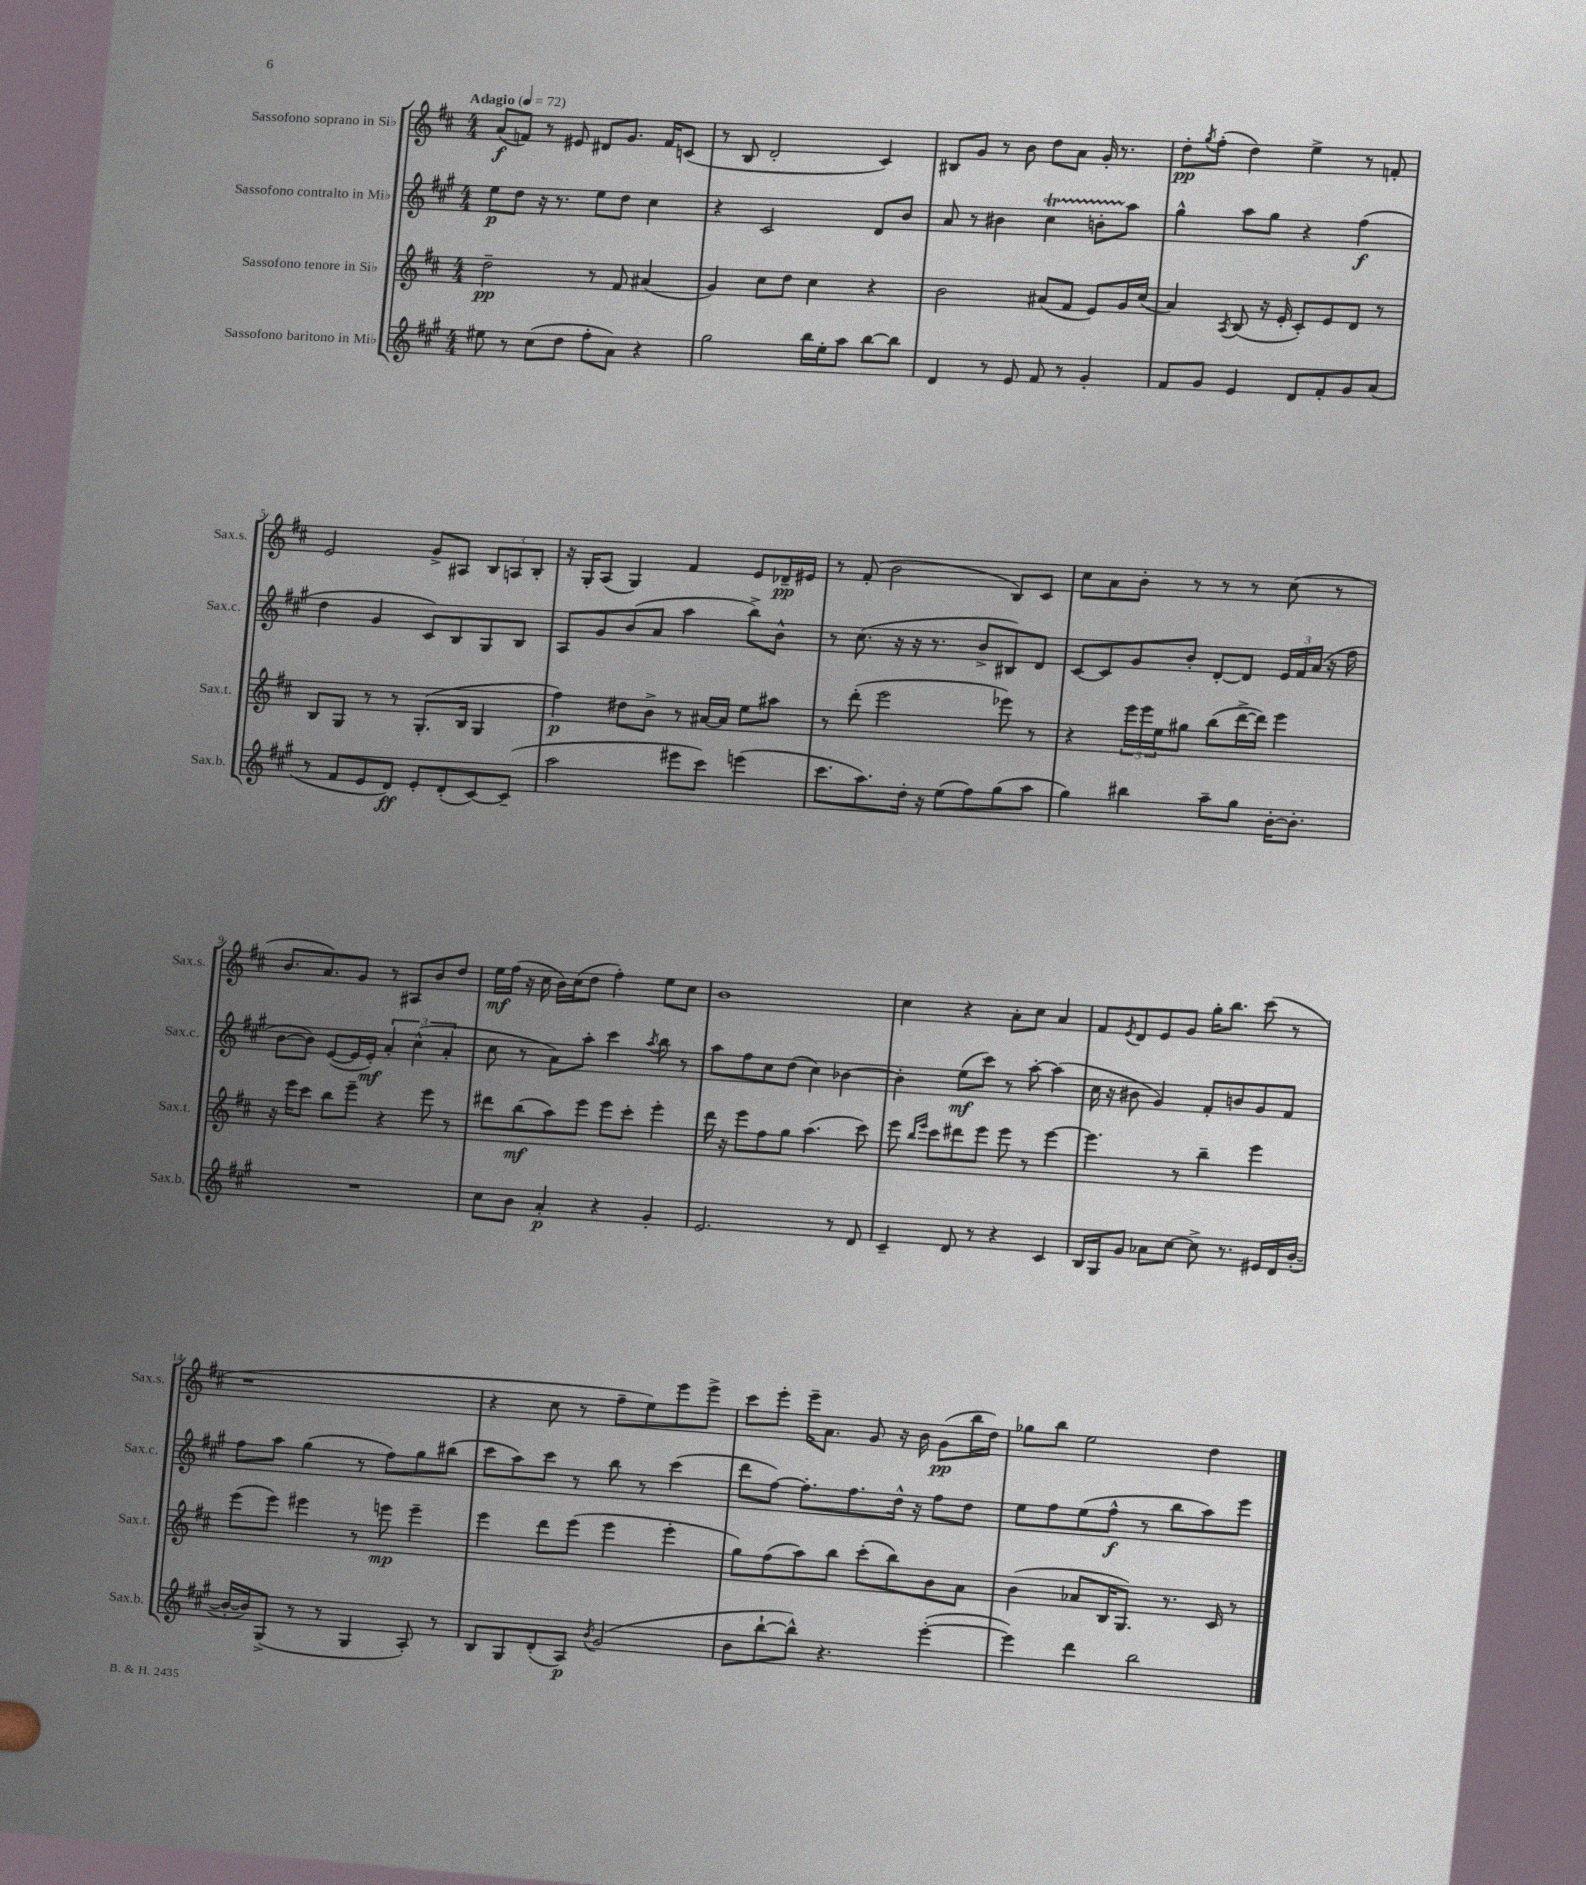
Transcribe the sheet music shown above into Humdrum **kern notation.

**kern	**dynam	**kern	**dynam	**kern	**dynam	**kern	**dynam
*part4	*part4	*part3	*part3	*part2	*part2	*part1	*part1
*staff4	*staff4	*staff3	*staff3	*staff2	*staff2	*staff1	*staff1
*I"Sassofono baritono in Mi♭	*	*I"Sassofono tenore in Si♭	*	*I"Sassofono contralto in Mi♭	*	*I"Sassofono soprano in Si♭	*
*I'Sax.b.	*	*I'Sax.t.	*	*I'Sax.c.	*	*I'Sax.s.	*
*clefG2	*	*clefG2	*	*clefG2	*	*clefG2	*
*k[f#c#g#]	*	*k[f#c#]	*	*k[f#c#g#]	*	*k[f#c#]	*
*M4/4	*	*M4/4	*	*M4/4	*	*M4/4	*
*MM72	*	*MM72	*	*MM72	*	*MM72	*
=1	=1	=1	=1	=1	=1	=1	=1
!	!	!	!	!	!	!LO:TX:a:B:t=Adagio	!
8ee#X\	.	2dd~\	pp	8ee\L	p	(8a/L	f
8r	.	.	.	8dd\J	.	8fn/J)	.
(8cc#\L	.	.	.	16r	.	8r	.
.	.	.	.	8.r	.	.	.
8dd\J	.	.	.	.	.	8e#X/	.
8ff#'\L	.	8r	.	8ee\L	.	8d#X/L	.
8a\J)	.	8f#/	.	8dd\J	.	8.g/J	.
4r	.	(4a#X/	.	4cc#\	.	.	.
.	.	.	.	.	.	16f/KL	.
.	.	.	.	.	.	(8cn/J	.
=2	=2	=2	=2	=2	=2	=2	=2
2gg#\	.	4g/)	.	4r	.	8r	.
.	.	.	.	.	.	8B/	.
.	.	8cc#\L	.	2c#/	.	2d'/	.
.	.	8dd\J	.	.	.	.	.
16bb\LL	.	4cc#\	.	.	.	.	.
16ee'\J	.	.	.	.	.	.	.
8aa\J	.	.	.	.	.	.	.
[8bb\L	.	4r	.	8d/L	.	4c#/)	.
8bb\J]	.	.	.	8b/J	.	.	.
=3	=3	=3	=3	=3	=3	=3	=3
4d/	.	2b\	.	8a/	.	8B#X/L	.
.	.	.	.	8r	.	8g/J	.
8r	.	.	.	4b#X\	.	8r	.
8e/	.	.	.	.	.	8b\	.
8f#/	.	(8a#X/L	.	4cc#t\	.	8dd\L	.
8r	.	8f#/J	.	.	.	8a\J	.
4g#'/	.	8e/L)	.	8bnTTT'\L	.	16g'/	.
.	.	.	.	.	.	8.r	.
.	.	16g/L	.	8aa\J	.	.	.
.	.	(16cc#/JJ	.	.	.	.	.
=4	=4	=4	=4	=4	=4	=4	=4
8f#/L	.	4a/)	.	4gg#^^\	.	8dd'\L	pp
.	.	.	.	.	.	8qgg/	.
8g#/J	.	.	.	.	.	(8ff#'\J	.
.	.	8qA/	.	.	.	.	.
4e/	.	(8B/	.	8aa\L	.	4dd\)	.
.	.	16r	.	8gg#\J	.	.	.
.	.	16e'/	.	.	.	.	.
8d/L	.	8c#'/L)	.	4r	.	4ee^\	.
8f#'/	.	8e/	.	.	.	.	.
8g#/	.	8d/J	.	(4ff#\	f	8r	.
(8a/J	.	8r	.	.	.	8fn'/	.
!!LO:LB:g=z
=5	=5	=5	=5	=5	=5	=5	=5
8r	.	8B/L	.	4dd\	.	2e/	.
8f#/L	.	8G/J	.	.	.	.	.
8e/	.	8r	.	4g#/	.	.	.
8d/J)	ff	8r	.	.	.	.	.
8e'/L	.	(8.G'/L	.	8c#/L)	.	8g^/L	.
(8d'/	.	.	.	8B/	.	8A#X/J	.
.	.	16B/Jk	.	.	.	.	.
[8c#/)	.	4G/	.	8G#/	.	12B/L	.
.	.	.	.	.	.	12An/	.
(8c#~/J]	.	.	.	8B/J	.	.	.
.	.	.	.	.	.	12B'/J	.
=6	=6	=6	=6	=6	=6	=6	=6
2aa\	.	4ff#\)	p	8A/L	.	16r	.
.	.	.	.	.	.	16G'/KL	.
.	.	.	.	8g#/	.	(8A/J	.
.	.	8dd#X\L	.	(8b/	.	4G/)	.
.	.	8b^\J	.	8a/J	.	.	.
8eee#X\L	.	8r	.	4aa\	.	4f#/	.
8ccc#\J)	.	[16a#X/LL	.	.	.	.	.
.	.	16a#/JJ]	.	.	.	.	.
(4eeen\	.	8ee\L	.	8bb^\L)	.	8e/L	.
.	.	8aa#X\J	.	8b^^\J	.	16d-X~/L	pp
.	.	.	.	.	.	16e#X/JJ	.
=7	=7	=7	=7	=7	=7	=7	=7
8.ccc#\L	.	8r	.	8r	.	8r	.
.	.	(8ddd'\	.	(8.cc#\	.	(8f#'/	.
8.aa\)	.	.	.	.	.	.	.
.	.	2eee\	.	.	.	2b\	.
.	.	.	.	16r	.	.	.
16dd'\Jk	.	.	.	16r	.	.	.
16r	.	.	.	8.r	.	.	.
(8ee\L	.	.	.	.	.	.	.
8ff#\)	.	.	.	8b^/L	.	.	.
(8gg#\	.	8eee-X\)	.	8B#X/)	.	8B/L)	.
8aa\J	.	8r	.	8d/J	.	8c#/J	.
=8	=8	=8	=8	=8	=8	=8	=8
4gg#\)	.	4r	.	[8c#/L	.	8cc#\L	.
.	.	.	.	8c#/]	.	8a\	.
4bb#X\	.	24eee\LL	.	8g#/	.	8b'\J	.
.	.	24eee\	.	.	.	.	.
.	.	24ee\J	.	.	.	.	.
.	.	8gg#X\J	.	8b'/J	.	8r	.
8aa~\L	.	(8bb\L	.	[8d'/L	.	8r	.
8gg#\J	.	[16ddd^\L	.	8d/J]	.	8r	.
.	.	16ddd\JJ])	.	.	.	.	.
[16b'\KL	.	4eee\	.	24e/LL	.	(8cc#\	.
.	.	.	.	24f#/	.	.	.
8.b'\J]	.	.	.	.	.	.	.
.	.	.	.	(24a/JJ	.	.	.
.	.	.	.	16r	.	8r	.
.	.	.	.	16ff#\	.	.	.
!!LO:LB:g=z
=9	=9	=9	=9	=9	=9	=9	=9
1r	.	16r	.	[8b\L	.	8.b/L	.
.	.	16eee\KL	.	.	.	.	.
.	.	8ccc#\J	.	8b\J])	.	.	.
.	.	.	.	.	.	8.a/)	.
.	.	8bb\L	.	([8e/L	.	.	.
.	.	8eee~\J	.	16e/L]	.	8g/J	.
.	.	.	.	16e'/JJ)	mf	.	.
.	.	4r	.	6a'/	.	8r	.
.	.	.	.	.	.	8A#X/L	.
.	.	.	.	(6cc#^^\	.	.	.
.	.	8eee\	.	.	.	8b/	.
.	.	.	.	6a'/	.	.	.
.	.	8r	.	.	.	8dd/J	.
=10	=10	=10	=10	=10	=10	=10	=10
8cc#\L	.	8ddd#X\L	.	8cc#\	.	16ee\LL	mf
.	.	.	.	.	.	(16ff#\JJ	.
8b\J	.	(8bb\	mf	8r	.	16r	.
.	.	.	.	.	.	16cc#\	.
4a'/	p	8aa\)	.	8a\L)	.	16b\LL)	.
.	.	.	.	.	.	(16cc#\J	.
.	.	8eee\J	.	8aa'\J	.	8dd\J	.
4r	.	8eee\L	.	4ccc#\	.	4ff#'\)	.
.	.	8ccc#'\J	.	.	.	.	.
.	.	.	.	8qaa/	.	.	.
4g#'/	.	4eee'\	.	8bb\	.	8ee\L	.
.	.	.	.	8r	.	8cc#\J	.
=11	=11	=11	=11	=11	=11	=11	=11
2.e/	.	16ddd\	.	8aa\L	.	1b	.
.	.	16r	.	.	.	.	.
.	.	8eee\L	.	8ff#\	.	.	.
.	.	8ff#\	.	8cc#\	.	.	.
.	.	8gg\J	.	(8dd\J	.	.	.
.	.	(4.aa\	.	4cc#\)	.	.	.
8r	.	.	.	[4b-X\	.	.	.
8d/	.	8ccc#\)	.	.	.	.	.
=12	=12	=12	=12	=12	=12	=12	=12
4c#~/	.	8eee\	.	4b-'\]	.	4cc#\	.
.	.	16qqbb/LL	.	.	.	.	.
.	.	16qqeee/JJ	.	.	.	.	.
.	.	8ccc#\L	.	.	.	.	.
8d/	.	8ddd#X\	.	(8ee\L	mf	4r	.
8r	.	8eee\J	.	8ccc#\J)	.	.	.
4r	.	8eee\	.	8r	.	8a'\L	.
.	.	8r	.	[8aa'\	.	8cc#\J	.
4c#/	.	[4eee\	.	(4aa\]	.	4a/	.
=13	=13	=13	=13	=13	=13	=13	=13
16B/LL	.	4.eee\]	.	16cc#\	.	8f#/L	.
16G#/J	.	.	.	16r	.	.	.
.	.	.	.	.	.	8qe/	.
8g#/J	.	.	.	8b#X\	.	8d/	.
8a-X\L	.	.	.	4g#/)	.	8e/	.
[8cc#\J	.	8r	.	.	.	8g/J	.
8cc#^\]	.	4bb~\	.	8f#'/L	.	16gg'\KL	.
.	.	.	.	.	.	8.bb\J	.
8.r	.	.	.	8bn/	.	.	.
.	.	4eee\	.	8g#/	.	(8ccc#\	.
16e#X/LL	.	.	.	.	.	.	.
16d/	.	.	.	8f#/J	.	8r	.
([16b'/JJ	.	.	.	.	.	.	.
!!LO:LB:g=z
=14	=14	=14	=14	=14	=14	=14	=14
16b'/LL_	.	(8eee\L	.	8ff#\L	.	1r	.
16b/J])	.	.	.	.	.	.	.
(8G#^/J	.	8eee\J)	.	8aa\J	.	.	.
8r	.	4eee#X\	.	(4gg#\	.	.	.
8r	.	.	.	.	.	.	.
4G#/	.	8r	.	8r	.	.	.
.	.	8eeen\	mp	8ff#\L)	.	.	.
8A'/)	.	4eee~\	.	8gg#\	.	.	.
8r	.	.	.	(8bb#X\J	.	.	.
=15	=15	=15	=15	=15	=15	=15	=15
8B/L	.	4eee\	.	8ccc#\L	.	4r	.
8G#/	.	.	.	8aa\)	.	.	.
(8d'/	.	8ddd\L	.	8ccc#\J	.	8cc#\	.
8A/J)	p	(8eee\J	.	8r	.	8r	.
8qb/	.	.	.	.	.	.	.
(2g#/	.	4eee\	.	8bb\	.	8ff#~\L	.
.	.	.	.	8r	.	8ee\)	.
.	.	4eee'\	.	(4ccc#\	.	8eee\	.
.	.	.	.	.	.	8eee^\J	.
=16	=16	=16	=16	=16	=16	=16	=16
8b\L	.	8gg\L)	.	8ddd\L	.	8ccc#\L	.
[8bb`\	.	(8ff#\	.	[8ff#\J)	.	8eee'\J	.
8bb^^\J])	.	8aa\)	.	8.ff#'\L]	.	16eee~\KL	.
.	.	.	.	.	.	8.a\J	.
4.r	.	8bb\J	.	.	.	.	.
.	.	.	.	8.ff#\	.	.	.
.	.	(8ccc#'\L	.	.	.	8g/	.
.	.	8bb\)	.	16dd^^\Jk	.	16r	.
.	.	.	.	16r	.	16b\	.
([4eee'\	.	8b\	.	8ff#\L	.	(8g\L	pp
.	.	8a\J	.	8dd\J	.	16bb\L	.
.	.	.	.	.	.	16dd\JJ)	.
=17	=17	=17	=17	=17	=17	=17	=17
4eee\])	.	(4b\	.	8ee\L	.	8gg-X\L	.
.	.	.	.	8ff#\	.	8bb\J	.
4ddd\	.	8a-X/L	.	(8ee\	.	2ee\	.
.	.	16B/K	.	8ff#^^\J	f	.	.
.	.	8.G/J)	.	.	.	.	.
2bb\	.	.	.	8r	.	.	.
.	.	8.r	.	8bb\L	.	.	.
.	.	.	.	8aa\)	.	4dd\	.
.	.	16c#/	.	.	.	.	.
.	.	8r	.	8eee\J	.	.	.
==	==	==	==	==	==	==	==
*-	*-	*-	*-	*-	*-	*-	*-
